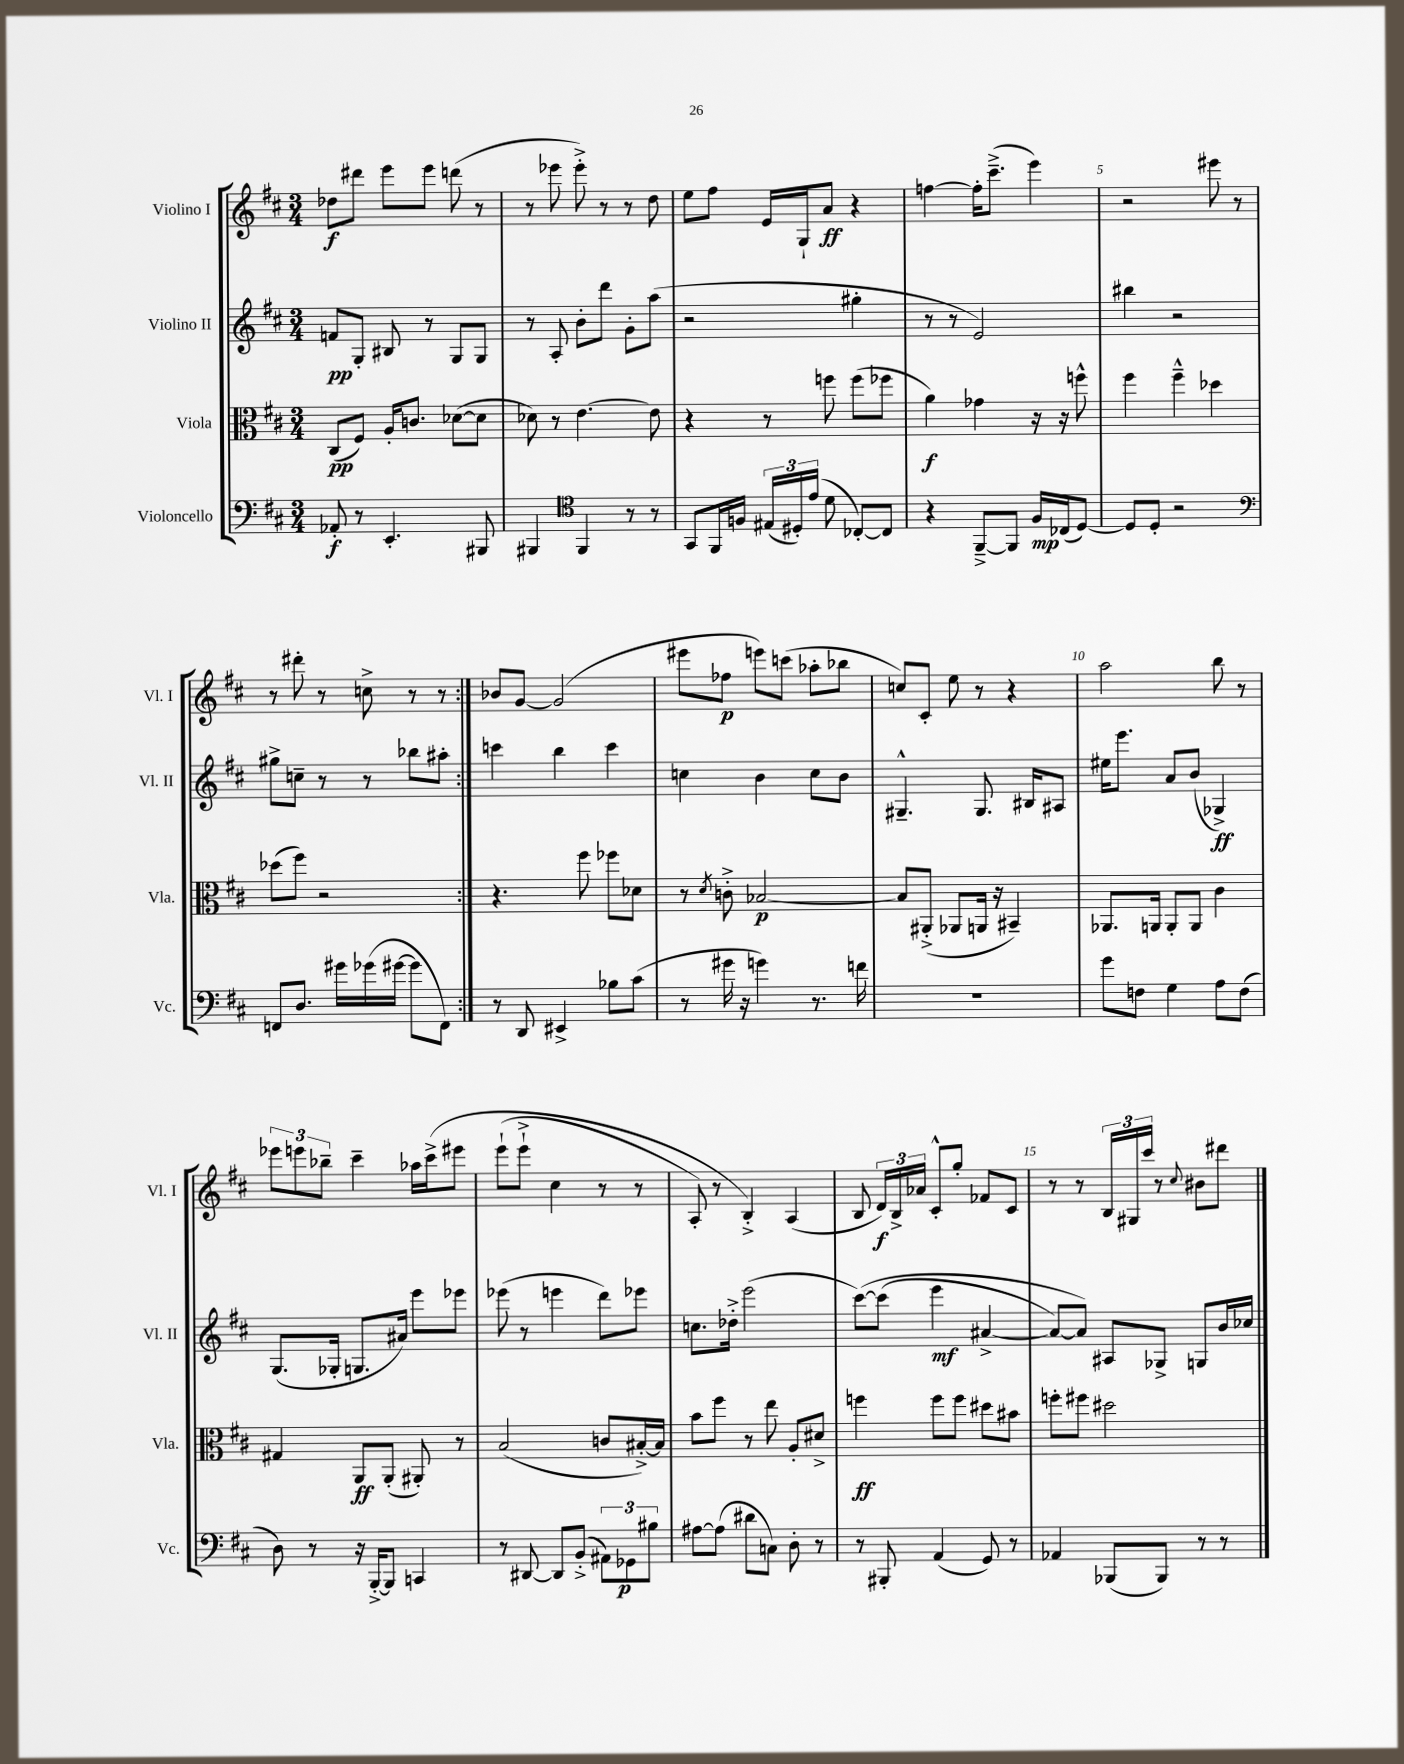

**kern	**dynam	**kern	**dynam	**kern	**dynam	**kern	**dynam
*part4	*part4	*part3	*part3	*part2	*part2	*part1	*part1
*staff4	*staff4	*staff3	*staff3	*staff2	*staff2	*staff1	*staff1
*I"Violoncello	*	*I"Viola	*	*I"Violino II	*	*I"Violino I	*
*I'Vc.	*	*I'Vla.	*	*I'Vl. II	*	*I'Vl. I	*
*clefF4	*	*clefC3	*	*clefG2	*	*clefG2	*
*k[f#c#]	*	*k[f#c#]	*	*k[f#c#]	*	*k[f#c#]	*
*M3/4	*	*M3/4	*	*M3/4	*	*M3/4	*
=1	=1	=1	=1	=1	=1	=1	=1
8AA-X'/	f	(8C#/L	pp	8fn/L	pp	8dd-X\L	f
8r	.	8F#/J)	.	8G'/J	.	8ddd#X\J	.
4.EE'/	.	16A'/KL	.	8B#X/	.	8eee\L	.
.	.	8.cn/J	.	.	.	.	.
.	.	.	.	8r	.	8eee\J	.
.	.	([8d-X\L	.	8G/L	.	(8dddn\	.
8BBB#X/	.	8d-\J]	.	8G/J	.	8r	.
=2	=2	=2	=2	=2	=2	=2	=2
4BBB#X/	.	8d-X\)	.	8r	.	8r	.
.	.	8r	.	8A'/	.	8eee-X\	.
*clefC4	*	*	*	*	*	*	*
4FF#/	.	[4.e\	.	8b'\L	.	8eee-'^\)	.
.	.	.	.	8ddd\J	.	8r	.
8r	.	.	.	8g'\L	.	8r	.
8r	.	8e\]	.	(8aa\J	.	8dd\	.
=3	=3	=3	=3	=3	=3	=3	=3
8GG/L	.	4r	.	2r	.	8ee\L	.
16FF#/L	.	.	.	.	.	8ff#\J	.
16Fn/JJ	.	.	.	.	.	.	.
(24E#X/LL	.	8r	.	.	.	16e/LL	.
24D#X'/)	.	.	.	.	.	.	.
.	.	.	.	.	.	16G`/J	.
(24e/JJ	.	.	.	.	.	.	.
8d\	.	8ffn\	.	.	.	8a/J	ff
[8C-X'/L)	.	(8ff\L	.	4gg#X'\	.	4r	.
8C-/J]	.	8ff-X\J	.	.	.	.	.
=4	=4	=4	=4	=4	=4	=4	=4
4r	.	4a\)	f	8r	.	[4ffn\	.
.	.	.	.	8r	.	.	.
[8FF#~^/L	.	4g-X\	.	2e/)	.	16ff'\KL]	.
.	.	.	.	.	.	(8.ccc#~^\J	.
8FF#/J]	.	.	.	.	.	.	.
16F#/LL	mp	16r	.	.	.	4eee\)	.
(16C-X/J	.	16r	.	.	.	.	.
[8D/J)	.	8ffn^^\	.	.	.	.	.
=5	=5	=5	=5	=5	=5	=5	=5
8D/L]	.	4ff#\	.	4bb#X\	.	2r	.
8D'/J	.	.	.	.	.	.	.
2r	.	4ff#~^^\	.	2r	.	.	.
.	.	4dd-X\	.	.	.	8eee#X\	.
.	.	.	.	.	.	8r	.
!!LO:LB:g=z
=6	=6	=6	=6	=6	=6	=6	=6
*clefF4	*	*	*	*	*	*	*
8FFn/L	.	(8dd-X\L	.	8gg#X^\L	.	8r	.
8.D/J	.	8ff#\J)	.	8ccn~\J	.	8ddd#X'\	.
.	.	2r	.	8r	.	8r	.
16g#X\LL	.	.	.	.	.	.	.
(16g-X\	.	.	.	8r	.	8ccn^\	.
[16g#X\JJ	.	.	.	.	.	.	.
8g#\L]	.	.	.	8bb-X\L	.	8r	.
8FF\J)	.	.	.	8aa#X'\J	.	8r	.
=7:|!	=7:|!	=7:|!	=7:|!	=7:|!	=7:|!	=7:|!	=7:|!
8r	.	4.r	.	4cccn\	.	8b-X/L	.
8DD/	.	.	.	.	.	[8g/J	.
4EE#X^/	.	.	.	4bb\	.	(2g/]	.
.	.	8ff#\	.	.	.	.	.
8B-X\L	.	8ff-X\L	.	4ccc\	.	.	.
(8c#\J	.	8d-X\J	.	.	.	.	.
=8	=8	=8	=8	=8	=8	=8	=8
8r	.	8r	.	4ccn\	.	8eee#X\L	.
.	.	8qd/	.	.	.	.	.
16g#X\	.	8cn'^\	.	.	.	8ff-X\J	p
16r	.	.	.	.	.	.	.
4gn\)	.	[2B-X/	p	4b\	.	8eeen\L)	.
.	.	.	.	.	.	(8cccn\J	.
8.r	.	.	.	8cc\L	.	8aa-X'\L	.
.	.	.	.	8b\J	.	8bb-X\J	.
16fn\	.	.	.	.	.	.	.
=9	=9	=9	=9	=9	=9	=9	=9
2.r	.	8B-/L]	.	4.G#X~^^/	.	8ccn/L)	.
.	.	(8AA#X'^/J	.	.	.	8c#'/J	.
.	.	8AA-X/L	.	.	.	8ee\	.
.	.	16AAn/Jk	.	8.G#/	.	8r	.
.	.	16r	.	.	.	.	.
.	.	4BB#X~/)	.	.	.	4r	.
.	.	.	.	16B#X/KL	.	.	.
.	.	.	.	8A#X/J	.	.	.
=10	=10	=10	=10	=10	=10	=10	=10
8g\L	.	8.AA-X/L	.	16ee#X\KL	.	2aa\	.
.	.	.	.	8.eee\J	.	.	.
8Fn\J	.	.	.	.	.	.	.
.	.	16AAn/Jk	.	.	.	.	.
4G\	.	8AA'/L	.	8a/L	.	.	.
.	.	8AA/J	.	(8b/J	.	.	.
8A\L	.	4c#\	.	4G-X^/)	ff	8bb\	.
(8F\J	.	.	.	.	.	8r	.
!!LO:LB:g=z
=11	=11	=11	=11	=11	=11	=11	=11
8D\)	.	4G#X/	.	(8.G/L	.	12eee-X\L	.
.	.	.	.	.	.	12eeen\	.
8r	.	.	.	.	.	.	.
.	.	.	.	.	.	12bb-X~\J	.
.	.	.	.	16G-X'/Jk	.	.	.
16r	.	8AA/L	ff	8.Gn/L	.	4ccc#~\	.
[16BBB'^/KL	.	.	.	.	.	.	.
8BBB/J]	.	(8AA'/J	.	.	.	.	.
.	.	.	.	16a#X/Jk)	.	.	.
4CCn/	.	8AA#X'/)	.	8eee\L	.	16aa-X\LL	.
.	.	.	.	.	.	(16ccc#^\J	.
.	.	8r	.	8eee-X\J	.	8eee#X\J	.
=12	=12	=12	=12	=12	=12	=12	=12
8r	.	(2B/	.	(8eee-X\	.	(8eee`\L	.
[8DD#X/	.	.	.	8r	.	8eee`^\J	.
8DD#/L]	.	.	.	4eeen\	.	4cc#\	.
(8BB'^/J	.	.	.	.	.	.	.
12AA#X\L)	.	8cn/L	.	8ddd\L)	.	8r	.
12GG-X\	p	.	.	.	.	.	.
.	.	[16B#X'^/L)	.	8eee-X\J	.	8r	.
12B#X\J	.	.	.	.	.	.	.
.	.	16B#/JJ]	.	.	.	.	.
=13	=13	=13	=13	=13	=13	=13	=13
[8A#X\L	.	8b\L	.	8.ccn\L	.	8A'/)	.
(8A#\J]	.	8ff#\J	.	.	.	8r	.
.	.	.	.	16dd-X'^\Jk	.	.	.
8d#X\L	.	8r	.	(2eee\	.	4B'^/)	.
8Cn\J)	.	8ee\	.	.	.	.	.
8D'\	.	8A'/L	.	.	.	(4A/	.
8r	.	8d#X^/J	.	.	.	.	.
=14	=14	=14	=14	=14	=14	=14	=14
8r	.	4ffn\	ff	([8ccc#\L)	.	8B/	.
8BBB#X'/	.	.	.	(8ccc#\J]	.	24d/LL)	f
.	.	.	.	.	.	24B^/	.
.	.	.	.	.	.	24a-X/JJ	.
(4AA/	.	8ff\L	.	4eee\	mf	8c#'^^/L	.
.	.	8ff\J	.	.	.	8gg'/J	.
8GG/)	.	8dd#X\L	.	[4a#X^/	.	8f-X/L	.
8r	.	8b#X\J	.	.	.	8c#/J	.
=15	=15	=15	=15	=15	=15	=15	=15
4AA-X/	.	8ffn'\L	.	8a#/L_)	.	8r	.
.	.	8ff#X\J	.	8a#/J])	.	8r	.
(8BBB-X/L	.	2dd#X\	.	8A#X/L	.	24B/LL	.
.	.	.	.	.	.	24G#X/	.
.	.	.	.	.	.	24ccc#/JJ	.
8BBB-/J)	.	.	.	8G-X^/J	.	8r	.
.	.	.	.	.	.	8qqcc#/	.
8r	.	.	.	8Gn/L	.	8b#X\L	.
8r	.	.	.	16b/L	.	8ddd#X\J	.
.	.	.	.	16cc-X/JJ	.	.	.
==	==	==	==	==	==	==	==
*-	*-	*-	*-	*-	*-	*-	*-
